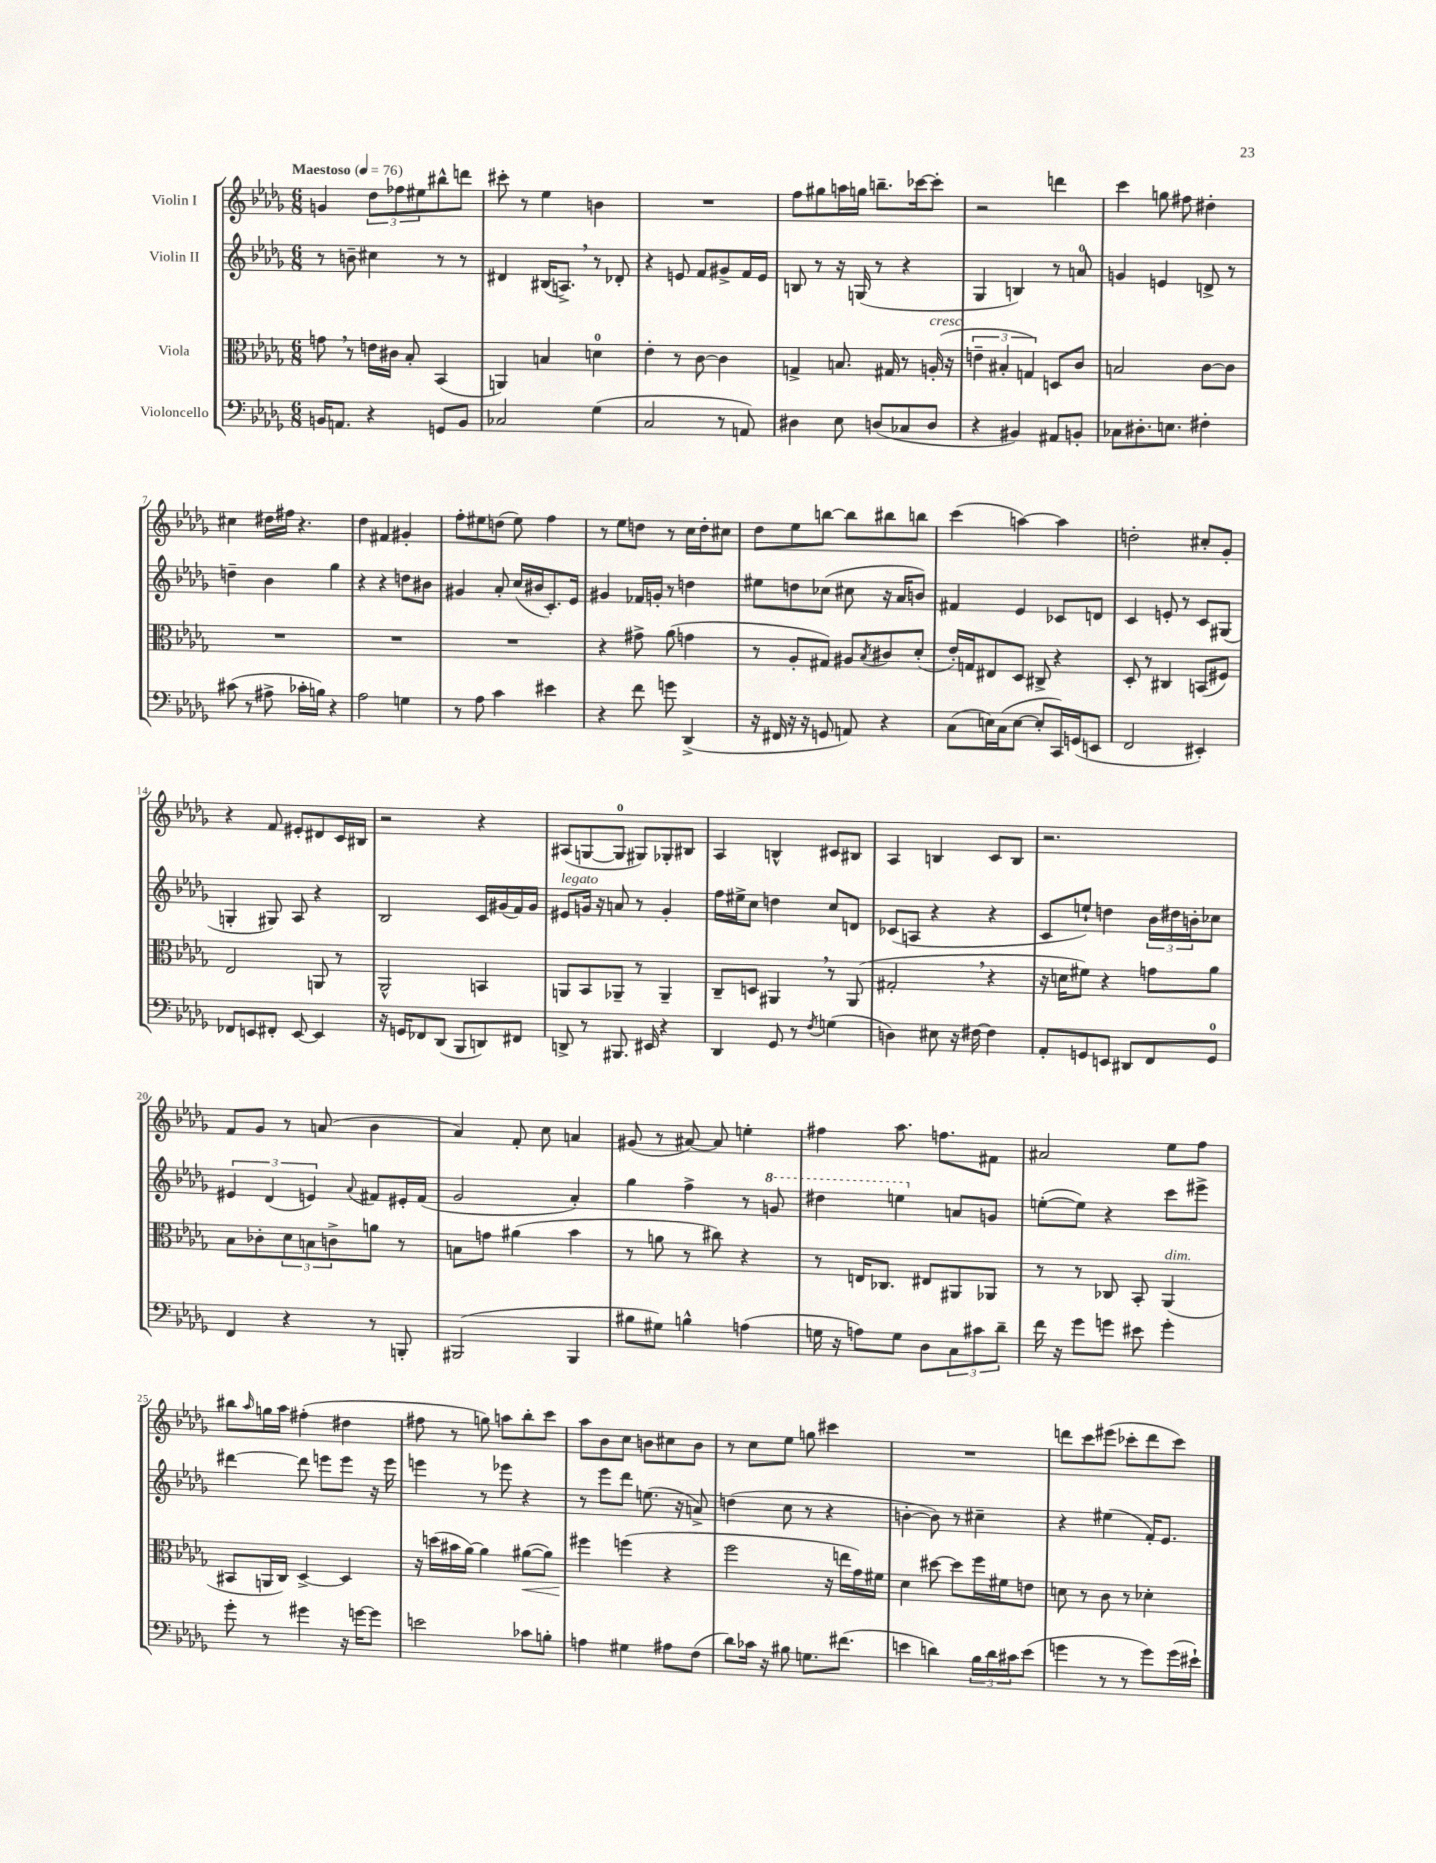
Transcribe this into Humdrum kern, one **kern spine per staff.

**kern	**kern	**dynam	**kern	**kern
*part4	*part3	*part3	*part2	*part1
*staff4	*staff3	*staff3	*staff2	*staff1
*I"Violoncello	*I"Viola	*	*I"Violin II	*I"Violin I
*clefF4	*clefC3	*	*clefG2	*clefG2
*k[b-e-a-d-g-]	*k[b-e-a-d-g-]	*	*k[b-e-a-d-g-]	*k[b-e-a-d-g-]
*M6/8	*M6/8	*	*M6/8	*M6/8
*MM76	*MM76	*	*MM76	*MM76
=1	=1	=1	=1	=1
!	!	!	!	!LO:TX:a:B:t=Maestoso
16BBn/KL	8gn,\	.	8r	4gn/
8.AAn/J	.	.	.	.
.	8r	.	8bn~\	.
4r	16en\LL	.	4cc#X\	12dd-\L
.	16c#X\JJ	.	.	.
.	.	.	.	12ff-X\
.	8B-'/	.	.	.
.	.	.	.	12ee#X\
8GGn/L	(4BB-/	.	8r	8bb#X^^\
8BB/J	.	.	8r	8dddn\J
=2	=2	=2	=2	=2
2C-X/	4AAn/)	.	4d#X/	8ccc#X'\
.	.	.	.	8r
.	4Bn/	.	(16B#X/KL	4ee-\
.	.	.	8.An^,/J)	.
(4G-\	4dn\	.	8r	4bn\
.	.	.	8d-X'/	.
=3	=3	=3	=3	=3
2C/	4e-'\	.	4r	2.r
.	8r	.	8en/	.
.	[8c\	.	8f/L	.
8r	4c\]	.	8g#X^/	.
8AAn/)	.	.	16f/L	.
.	.	.	16e/JJ	.
=4	=4	=4	=4	=4
4D#X\	4Gn^/	.	8Bn/	8ff\L
.	.	.	8r	8gg#X\
8E-\	8.Bn/	.	16r	16aan\L
.	.	.	(16Gn/	16ggn\JJ
(8Dn/L	.	.	8r	8.bbn~\L
.	16G#X/	.	.	.
8C-X/	8r	.	4r	.
.	.	.	.	[16ccc-X\k
!	!LO:TX:a:i:t=cresc.	!	!	!
8D/J	(16An'/	.	.	8ccc-'\J]
.	16r	.	.	.
=5	=5	=5	=5	=5
4r	6en~\	.	4G-/	2r
.	6B#X'/	.	.	.
4BB#X/)	.	.	4Bn/)	.
.	6Gn/)	.	.	.
8AA#X/L	8Dn/L	.	8r	4dddn\
8BBn'/J	8c/J	.	8an/	.
=6	=6	=6	=6	=6
8C-X\L	2Bn/	.	4gn/	4ccc\
8.D#X'\	.	.	.	.
.	.	.	4en/	8ggn\
8.En\J	.	.	.	.
.	.	.	.	8ff#X\
4F#X'\	[8c\L	.	8dn^/	4dd#X'\
.	8c\J]	.	8r	.
!!LO:LB:g=z
=7	=7	=7	=7	=7
(8c#X\	2.r	.	4ddn~\	4cc#X\
8r	.	.	.	.
8A#X^\	.	.	4b-\	16dd#X\LL
.	.	.	.	16ff#X\JJ
16c-X'\LL	.	.	.	4.r
16Bn\JJ)	.	.	.	.
4r	.	.	4gg-\	.
=8	=8	=8	=8	=8
2A-\	2.r	.	4r	4dd-\
.	.	.	4r	4f#X/
4Gn\	.	.	8ddn\L	4g#X'/
.	.	.	8b#X\J	.
=9	=9	=9	=9	=9
8r	2.r	.	4g#X/	8ff'\L
8A-\	.	.	.	8ee#X\
4c\	.	.	8a-'/	(8ddn\J
.	.	.	(16cc/LL	8ee#\)
.	.	.	16b#X/J	.
4e#X\	.	.	8.c'/)	4ff\
.	.	.	16e-/Jk	.
=10	=10	=10	=10	=10
4r	4r	.	4g#X/	8r
.	.	.	.	8ee-\L
8f\	8g#X^\	.	16f-X/LL	8ddn\J
.	.	.	16gn'/JJ	.
8gn\	(8a-\	.	8r	8r
(4DD-^/	4gn\	.	4ddn\	16cc\LL
.	.	.	.	16dd'\J
.	.	.	.	8cc#X\J
=11	=11	=11	=11	=11
16r	8r	.	8ee#X\L	8dd-\L
16FF#X/	.	.	.	.
16r	8A-'/L	.	8ddn\	8ee-\
16r	.	.	.	.
8GGn/	8G#X/J)	.	(8cc-X\J	[8bbn\J
8AAn/)	8A#X/L	.	8cc#X\	8bb\L]
.	8qB-/	.	.	.
4r	8c#X/	.	16r	8bb#X\
.	.	.	16a-/KL	.
.	(8d-'/J	.	8bn/J)	8bbn\J
=12	=12	=12	=12	=12
(8C\L	16e-'/LL)	.	4f#X/	(4ccc\
.	16Gn/J	.	.	.
16En\L)	8E#X/	.	.	.
(16C\J	.	.	.	.
[8E\J	8D-/J	.	4e-/	[4aan\)
8E'/L]	8C#X^/	.	.	.
16CC/L)	4r	.	8c-X/L	4aa\]
(16GGn/J	.	.	.	.
8EEn/J	.	.	8dn/J	.
=13	=13	=13	=13	=13
2FF/	8D-'/	.	4c/	2ddn'\
.	8r	.	.	.
.	4C#X/	.	8en'/	.
.	.	.	8r	.
4EE#X'/)	(8BBn/L	.	8c/L	8cc#X'/L
.	8F#X/J)	.	(8G#X/J	8g-'/J
!!LO:LB:g=z
=14	=14	=14	=14	=14
8FF-X/L	2E-/	.	4Gn'/	4r
8EEn/	.	.	.	.
8FF#X'/J	.	.	8G#X/)	8f/
[8EE/	.	.	8A-/	8e#X'/L
4EE/]	8AAn/	.	4r	8d#X/
.	8r	.	.	16c/L
.	.	.	.	16B#X/JJ
=15	=15	=15	=15	=15
16r	2AA-^^/	.	2B-/	2r
16GGn/KL	.	.	.	.
8FF-X/	.	.	.	.
(8DD-/J	.	.	.	.
8BBB-/L	.	.	.	.
8DDn/)	4BBn/	.	16c/LL	4r
.	.	.	(16g#X/	.
8FF#X/J	.	.	16f/)	.
.	.	.	16g#/JJ	.
=16	=16	=16	=16	=16
!	!	!	!LO:TX:a:i:t=legato	!
8DDn^/	8AAn/L	.	8e#X/L	(8A#X/L
8r	8BB-/	.	16gn/Jk	[8Gn/
.	.	.	16r	.
8.BBB#X/	8AA-X~/J	.	8an/	8G/J]
.	8r	.	8r	8G#X/L)
16EE#X/	.	.	.	.
4r	4AA-~/	.	4g'/	8G-X'/
.	.	.	.	8B#X/J
=17	=17	=17	=17	=17
4DD-/	8C~/L	.	16ff\LL	4A-/
.	.	.	16ee#X^\J	.
.	8Dn/J	.	8cc\J	.
8GG-/	4AA#X,/	.	4ddn\	4Bn^^/
8r	.	.	.	.
8qF/	.	.	.	.
(4Gn\	8r	.	8cc/L	8c#X/L
.	(8AA#/	.	8dn/J	8B#X/J
=18	=18	=18	=18	=18
4Dn\)	2G#X',/	.	(8c-X/L	4A-/
.	.	.	8An/J	.
8E#X\	.	.	4r	4Bn/
16r	.	.	.	.
[16F#X\	.	.	.	.
4F#\]	4r	.	4r	8c/L
.	.	.	.	8B/J
=19	=19	=19	=19	=19
8AA-'/L	16r	.	8c/L	2.r
.	16dn\KL	.	.	.
8GGn/	8f#X\J)	.	8een`/J)	.
8EEn/J	4r	.	4ddn\	.
8DD#X/L	.	.	.	.
8FF/	8gn\L	.	24b-\LL	.
.	.	.	24dd#X\	.
.	.	.	24bn'\J	.
8GG/J	8a-\J	.	8cc-X\J	.
!!LO:LB:g=z
=20	=20	=20	=20	=20
4FF/	8B-\L	.	6e#X/	8f/L
.	8c-X'\	.	.	8g-/J
.	.	.	(6d-/	.
4r	12d-\	.	.	8r
.	12Bn\	.	6en/)	.
.	.	.	.	(8an/
.	12cn^\	.	.	.
.	.	.	8qqa-/	.
8r	8an\J	.	8f#X/L	4b-\
8BBBn'/	8r	.	16e#X'/L	.
.	.	.	(16f#/JJ	.
=21	=21	=21	=21	=21
(2BBB#X/	8Bn\L	.	2g-/	4a-/)
.	8gn\J	.	.	.
.	(4a#X\	.	.	8f'/
.	.	.	.	8cc\
4BBB#/	4b-\	.	4a-'/)	4an/
=22	=22	=22	=22	=22
8B#X\L	8r	.	4gg-\	(8g#X/
8G#X\J)	8an\	.	.	8r
4Bn^^\	8r	.	4ff^\	[8a#X/)
.	8cc#X\)	.	.	8a#/]
(4An\	4r	.	8r	4een'\
*	*	*	*8va	*
.	.	.	8ggn/	.
=23	=23	=23	=23	=23
16Gn\	8r	.	4ddd#X\	4ff#X\
16r	.	.	.	.
8An\L)	16En/KL	.	.	.
.	8.C-X/J	.	.	.
8G\J	.	.	4eeen\	8.aa-\
8D-\L	8E#X/L	.	.	.
.	.	.	.	8.ffn\L
*	*	*	*X8va	*
12C\	8AA#X/	.	8an/L	.
12c#X\	.	.	.	.
.	8AA-X/J	.	8gn/J	8f#X\J
12d-~\J	.	.	.	.
=24	=24	=24	=24	=24
16f\	8r	.	([8een'\L	2a#X/
16r	.	.	.	.
8g-\L	8r	.	8ee\J])	.
8gn\J	8C-X/	.	4r	.
8e#X\	8BB-'/	.	.	.
!	!LO:TX:a:i:t=dim.	!	!	!
4g'\	(4AA-/	.	8ccc\L	8ee-\L
.	.	.	8eee#X^\J	8ff\J
!!LO:LB:g=z
=25	=25	=25	=25	=25
8g-'\	8BB#X/L	.	[4ddd#X\	8bb#X\L
.	.	.	.	16qqaa-/
8r	16AAn/L	.	.	16ggn\L
.	16C/JJ)	.	.	16aa-\JJ
4g#X\	[4D-^/	.	8ddd#\]	(4ff#X'\
.	.	.	8eeen\L	.
16r	4D-/]	.	8eee\J	4dd#X\
[16gn\KL	.	.	.	.
8g\J]	.	.	16r	.
.	.	.	16eee\	.
=26	=26	=26	=26	=26
2en\	16r	.	4eeen\	8ff#X\
.	(16ddn\LL	.	.	.
.	16b#X\	.	.	8r
.	[16a-\JJ)	.	.	.
.	4a-\]	.	8r	8ggn\)
.	.	.	8eee-X\	8aan\L
!	!	!LO:HP:b	!	!
8c-X\L	([8a#X\L	<	4r	8bb-'\
8Bn'\J	8a#\J])	.	.	8ccc\J
=27	=27	=27	=27	=27
4An\	4ff#X\	.	8r	8aa-\L
.	.	.	8eee-\L	8b-\
4G#X\	(4ffn\	[	8ddd-\J	8cc\J
.	.	.	(8.een\	8bn\L
8A#X\L	4r	.	.	8cc#X\
.	.	.	16r	.
(8F\J	.	.	8an^/)	8b\J
=28	=28	=28	=28	=28
8d-\L)	2ff\	.	(4ddn\	8r
16c-X\Jk	.	.	.	8cc\L
16r	.	.	.	.
8B#X\	.	.	8cc\	8ee-\J
8.Gn\L	.	.	8r	8ggn\
.	16r	.	4r	4ccc#X\
(8.f#X\J	16een\LL	.	.	.
.	16g-\)	.	.	.
.	16f#X\JJ	.	.	.
=29	=29	=29	=29	=29
4en\	4d-\	.	[4bn'\	2.r
4dn\)	[8dd#X\	.	8b\])	.
.	8dd#\L]	.	8r	.
24B-\LL	16ff\L	.	4cc#X~\	.
24d\	.	.	.	.
.	16f#X\J	.	.	.
24c#X\J	.	.	.	.
(8e\J	8en\J	.	.	.
=30	=30	=30	=30	=30
4gn\	8dn\	.	4r	8dddn\L
.	8r	.	.	8ccc\
8r	8c\	.	(4ee#X\	(8eee#X\J
8r	8r	.	.	8ccc-X'\L
8g\L)	4d-X'\	.	16f'/KL)	8ddd\
.	.	.	8.e-/J	.
(16g\L	.	.	.	8ccc-\J)
16e#X`\JJ)	.	.	.	.
==	==	==	==	==
*-	*-	*-	*-	*-
